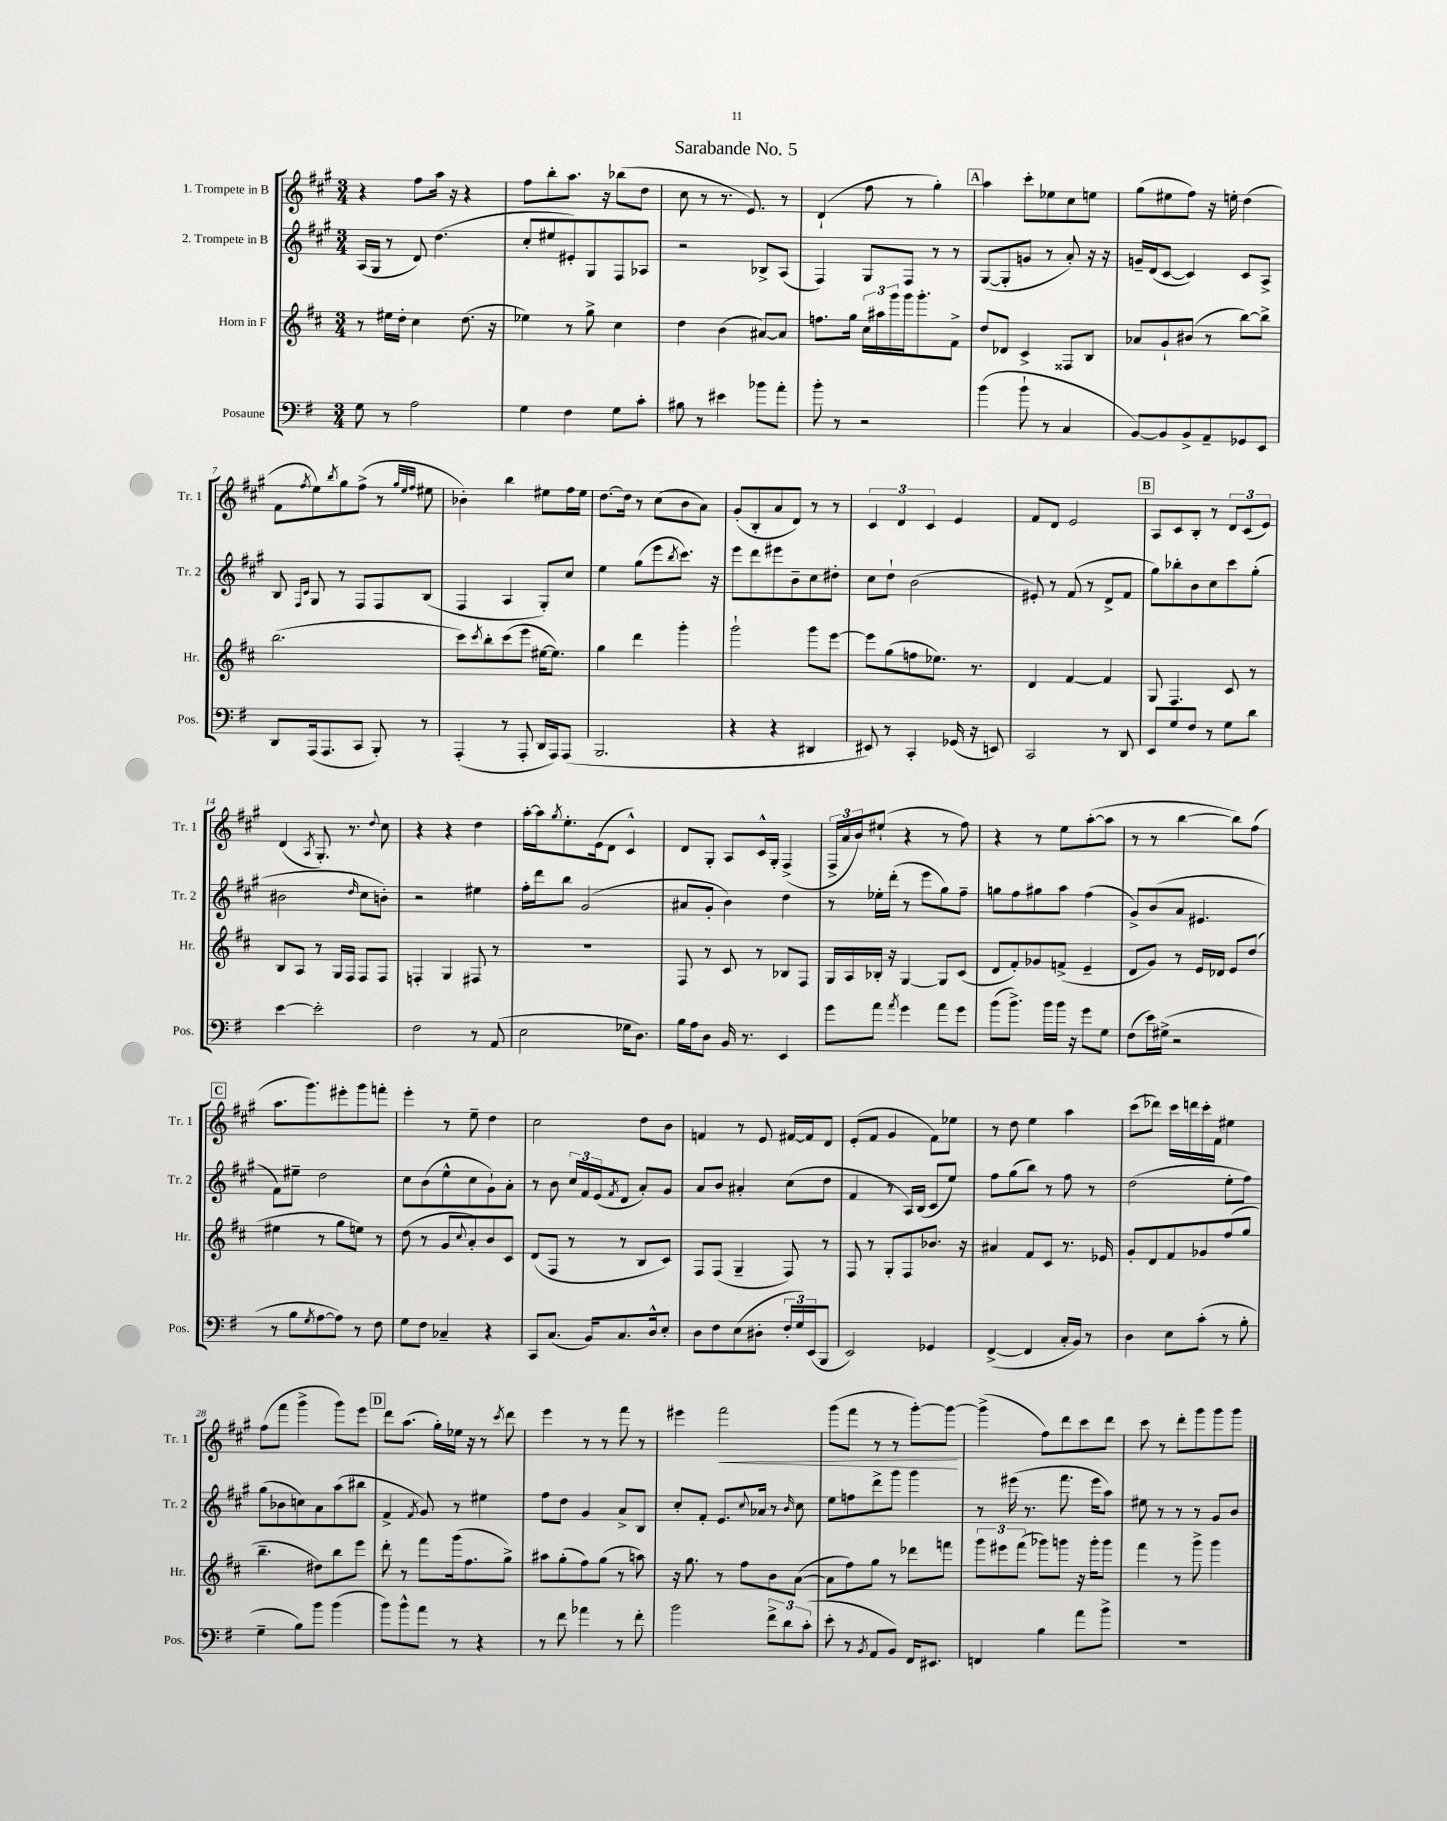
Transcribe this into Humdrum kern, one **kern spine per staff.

**kern	**kern	**kern	**kern
*staff4	*staff3	*staff2	*staff1
*clefF4	*clefG2	*clefG2	*clefG2
*k[f#]	*k[f#c#]	*k[f#c#g#]	*k[f#c#g#]
*M3/4	*M3/4	*M3/4	*M3/4
8G	8r	(16A	4r
.	.	16G#	.
8r	16ee#	8r	.
.	16dd'	.	.
2A	4cc#	8d)	8ff#
.	.	(4.dd	16aa
.	.	.	16r
.	(8.dd	.	4r
.	16r	.	.
=	=	=	=
4G	4ee-)	8cc#'	8ff#
.	.	8ee#	8bb'
4F#	8r	8e#')	8.aa
.	8gg^	8G#	.
.	.	.	16r
8G	4cc#	8F#	(8bb-
8c'	.	8A-	8dd
=	=	=	=
8B#	4dd	2r	8cc#
8r	.	.	8r
4e#	(4b	.	8.r
.	.	.	8.e)
8b-	[8a#)	8B-^	.
8a'	8a#]	(8A	8r
=	=	=	=
8b'	8.ff	4F#)	(4d`
8r	.	.	.
.	16gg	.	.
2r	24cc#	8G#	8ff#
.	24aa#	.	.
.	24ggg	.	.
.	16ggg	8F#	8r
.	8.ggg'	.	.
.	.	8r	4gg#')
.	8f#^	8r	.
=	=	=	=
(4b	8dd	([8G#	4aa
.	8d-	8G#']	.
8b`	4c#^	8g	8ccc#'
8r	.	8r	8ee-
4C	8F##	8a')	8cc#
.	8B	16r	8ee
.	.	16r	.
=	=	=	=
[8BB)	8a-	16g~	(8gg#
.	.	(16d	.
8BB]	8g`	[8c#	8ee#
8BB^	(8b#	4c#])	8ff#)
8AA~	8r	.	16r
.	.	.	16ee'
8GG-	[8bb)	8c#	(4dd
8EE	8bb^]	8A^	.
=	=	=	=
8DD	(2.bb	8B	8f#
.	.	16qqF#	.
.	.	16qqc#	8qff#
(16AAA	.	8G#	8ee)
8.AAA	.	.	.
.	.	.	8qbb
.	.	8r	8gg#
8CC	.	8F#	(8ff#^
8BBB')	.	8F#	8r
.	.	.	32qqgg#
.	.	.	32qqee
.	.	.	32qqff#
8r	.	(8B	8ee#
=	=	=	=
(4AAA'	8ccc#)	4F#	4b-')
.	8qccc#	.	.
.	8bb'	.	.
8r	(8ccc#	4A	4bb
8AAA'	8eee	.	.
16DD	[16ee#	8G#')	8ee#
16AAA)	8.ee#])	.	.
(8AAA	.	8cc#	16ff#
.	.	.	16ee#
=	=	=	=
2.BBB	4gg	4ee	[8.dd
.	.	.	16dd]
.	4ddd	(8gg#	8r
.	.	8eee	(8cc#
.	.	8qbb	.
.	4ggg'	8.ccc#)	8b
.	.	.	8a)
.	.	16r	.
=	=	=	=
4r	2ggg`	8eee	(8g#'
.	.	8ddd	8B'
4r	.	8eee#	8a
.	.	8b~	8d)
4DD#	8ggg	8cc#	8r
.	[8eee	8dd#'	8r
=	=	=	=
8EE#)	8eee]	8cc#	6c#
8r	(8gg	8dd`	.
.	.	.	6d
4CC'	8ff	(2b	.
.	.	.	6c#
.	8.ee-)	.	.
(16GG-	.	.	4e
16r	8.r	.	.
8EE)	.	.	.
=	=	=	=
2CC	4d	8e#')	8f#
.	.	8r	8d
.	[4f#	(8f#	2e
.	.	8r	.
8r	4f#]	8d^	.
8DD	.	8f#	.
=	=	=	=
8EE	8G	8gg#)	8A
8G	4.F#	8bb-'	8c#
8F#	.	8b	8B'
8r	.	8cc#	8r
8G	8c#	8ccc#	12d
.	.	.	(12c#
8d	8r	(8gg#'	.
.	.	.	12e)
=	=	=	=
[4e	8B	2b#	(4d
.	8A	.	.
.	.	.	8qA
2e']	8r	.	8.G#')
.	16G	.	.
.	16F#	.	8.r
.	.	16qqdd	.
.	8F#	8cc#	.
.	.	.	8qqdd
.	8F#	8b')	8cc#
=	=	=	=
2F#	4F'	2r	4r
.	4G	.	4r
8r	8F#	4ee#	4dd
(8AA	8r	.	.
=	=	=	=
2E	2.r	16ff#'	[16aa'
.	.	16ddd	16aa]
.	.	.	8qgg#
.	.	8bb	8.ee'
.	.	(2g#	.
.	.	.	(16e
.	.	.	8d
16G-	.	.	4c#^^)
8.D)	.	.	.
=	=	=	=
16B	8F#	8a#	8d
16A	.	.	.
8D	8r	8g#'	8G#'
16BB	8c#	4b)	8A
8.r	.	.	.
.	8r	.	16c#^^
.	.	.	16G#'
4EE	8B-	4dd	(4F#^
.	8F#	.	.
=	=	=	=
8g	16G	8r	24F#^
.	.	.	24a
.	16A	.	.
.	.	.	24b)
8a	16B-'	16ee-'	(8ee#`
.	16r	(16ddd'	.
8qa	.	.	.
4g	[4G	8r	4r
.	.	8eee	.
8a	8G]	8gg#)	8r
8g	(8c#	8ff#~	8ff#)
=	=	=	=
(8b	8d	8gg	4r
8.b^)	8f#')	8ff#	.
.	8g-	8gg#	8r
16b	.	.	.
16b	(8f^	8aa	8ee
16r	.	.	.
8g	4e~	(4ff#	([8aa'
8G	.	.	8aa]
=	=	=	=
(8F#	8d	8g#^)	8r
16e)	8g)	(8b	8r
(16G#^	.	.	.
2r	8r	8a	[4bb
.	16e	4.e#	.
.	16d-	.	.
.	8e	.	8bb])
.	(8dd	.	(8ff#
=	=	=	=
8r	4ee#	8f#)	8.aa
8B	.	8ee#~	.
.	.	.	8.ggg#)
8qG	.	.	.
[8A	8r	2dd	.
8A])	8gg	.	8eee#'
8r	8ee)	.	8ggg#
8F#	8r	.	8fff'
=	=	=	=
8G	(8dd	8cc#	4eee'
8F#	8r	(8b	.
4C-~	8g	8ee^^	8r
.	8qqcc#	.	.
.	8a')	8cc#	8ee~
4r	8b	8g#`)	4dd
.	8c#	8a'	.
=	=	=	=
8CC	(8d	8r	2cc#
(8.C	8F#	8b	.
.	8r	24cc#	.
.	.	24f#	.
16BB)	.	.	.
.	.	(24e	.
.	.	8qf#	.
8.C	8r	8d	.
.	8B	8a')	8dd
16D^^	.	.	.
8E'	8c#)	8g#	8b
=	=	=	=
8D	8F#	8a	4f
8F#	(8F#	8b	.
(8E	4G~	4a#'	8r
8D#'	.	.	8e
24F#'	8F#)	(8cc#	[16f#
24G)	.	.	.
.	.	.	16f#]
(24EE	.	.	.
8BBB	8r	8dd	8d
=	=	=	=
2EE)	8F#	4f#	(8e'
.	8r	.	8f#
.	8G'	8r	4g#
.	8F#	16A)	.
.	.	(16B	.
4GG-	8.b-	8c#	8f#)
.	.	8ee)	8ee-
.	16r	.	.
=	=	=	=
([4FF#^	4a#	8ff#	8r
.	.	(8gg#	8dd
4FF#]	8f#	8bb)	4ee
.	8c#	8r	.
16C'	8.r	8ff#	4aa
16BB)	.	.	.
8r	.	8r	.
.	16e-	.	.
=	=	=	=
4D	8g'	(2dd	(8ccc#
.	8d	.	8ddd-)
8E	8f#	.	16ccc#
.	.	.	16ddd
(8c'	8g-	.	16ccc#'
.	.	.	16f#
8r	(8ff#	8ee'	4ee#
8B'	8gg	8ff#)	.
=	=	=	=
4G~	4.bb~	(8gg#	(8ff#
.	.	8b-	8fff#
8B)	.	8cc)	4ggg#^
8b	8dd#)	8a	.
(4b	8bb	(8aa	8ggg#)
.	8eee	8bb#	8eee
=	=	=	=
8b)	8ddd'	4f#^	8ddd
8b^^	8r	.	(8.aa
.	.	8qf#	.
8a	8fff#	8g#)	.
.	.	.	16gg#')
8r	(16ggg	8r	16ee-
.	8.ff#	.	16r
4r	.	4ee#	8r
.	.	.	8qccc#
.	8gg^)	.	8ddd
=	=	=	=
8r	8aa#	8ff#	4eee
8f#	(8gg'	8dd	.
4a-	8ff#)	4g#	8r
.	(8gg	.	8r
8r	8r	8a^	8fff#
8f#'	8aa)	8B	8r
=	=	=	=
2b	16r	8cc#'	4eee#
.	8.gg	.	.
.	.	8f#'	.
.	8r	8.e	2fff#
.	8ff#	.	.
.	.	8qqcc#	.
.	.	16a-	.
12f#^	8b	8r	.
12d	.	.	.
.	.	16qqb	.
.	([8a	8cc#	.
(12c'	.	.	.
=	=	=	=
8e'	8a]	8ee	(8ggg#
8r	8ff#)	8ff	8fff#
8qBB	.	.	.
8AA	8gg	8ddd^	8r
8BB)	8r	8ggg#	8r
16FF#	8ddd-	4ggg#	[8ggg#')
8.EE#	.	.	.
.	8fff	.	8ggg#_
=	=	=	=
4FF	12ggg	8r	(4ggg#^]
.	12eee#	.	.
.	.	(16eee#	.
.	(12fff#	.	.
.	.	8.r	.
4B	8ggg-)	.	8ff#)
.	8ggg	8.fff#	8ddd
8a	16r	.	8ccc#
.	16ggg'	16eee#	.
8b^	8ggg	8aa)	8ddd
=	=	=	=
2.r	4fff#	8ee#	8ccc#
.	.	8r	8r
.	8r	8r	8ddd'
.	8ggg^	8r	8ggg#
.	4ggg	8g#	8ggg#
.	.	8b	8ggg#
==	==	==	==
*-	*-	*-	*-
